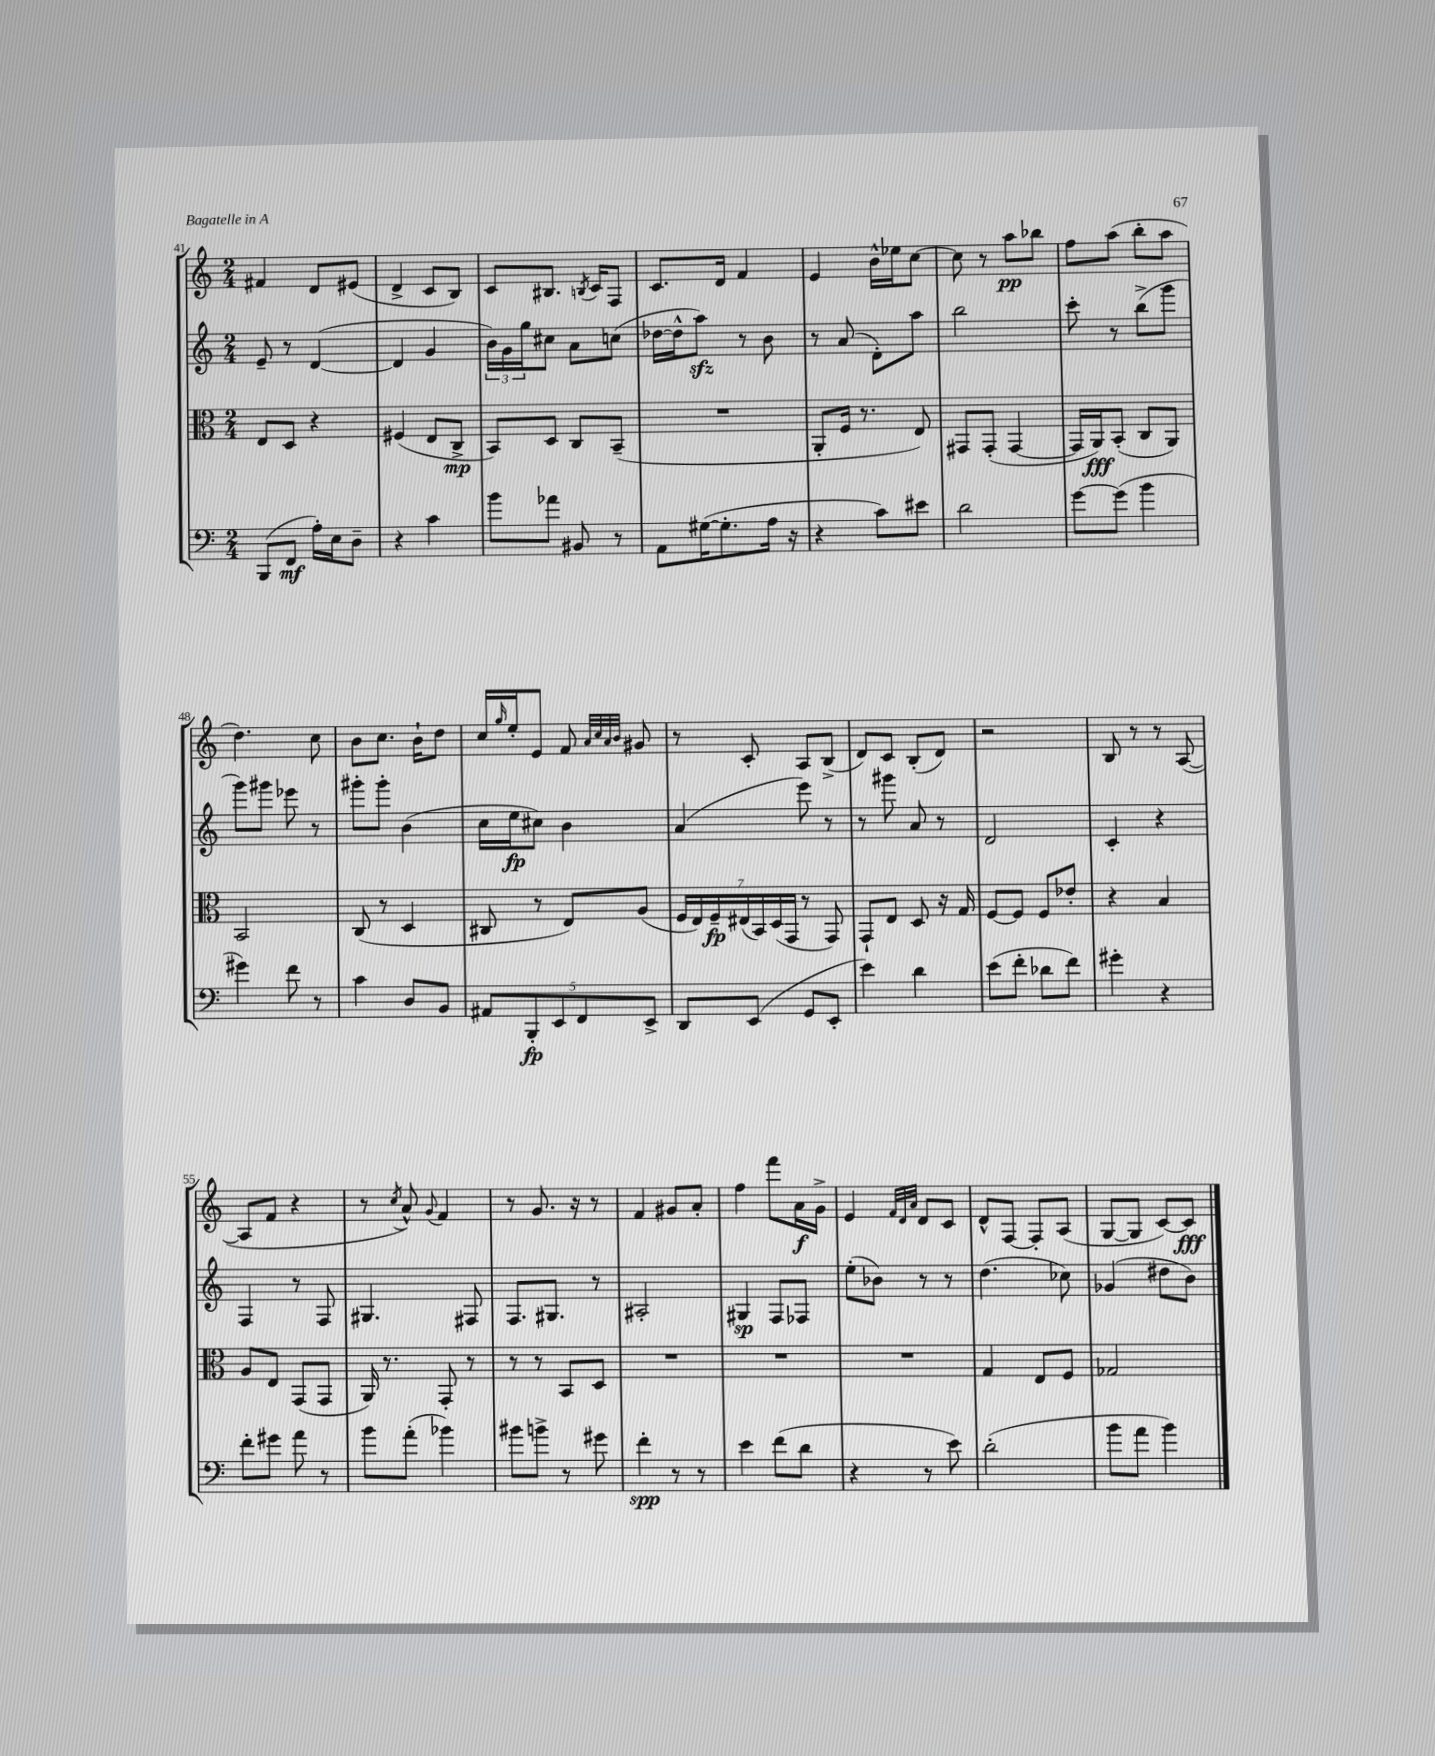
<<
\new StaffGroup <<
\new Staff = "s0" {
    \clef treble \key c \major \numericTimeSignature \time 2/4
    fis'4 d'8 eis'8( |
    d'4-> c'8 b8) |
    c'8 bis8. \acciaccatura { b8 } c'16 f8 |
    c'8. d'16 f'4 |
    e'4 b'16-^ ees''16 c''8~ |
    c''8 r8 a''8\pp bes''8 |
    f''8 a''8( b''8-. a''8 |
    d''4.) c''8 |
    b'8 c''8. b'16-! d''8 |
    c''16 \grace { g''16 } e''16-. e'8 f'8 \grace { a'32 c''32 a'32 b'32 } gis'8 |
    r8 c'8-. a8 b8->( |
    d'8) c'8 b8-.( d'8) |
    r2 |
    b8 r8 r8 a8~( |
    a8 f'8 r4 |
    r8 \acciaccatura { c''8 } a'8-^) \appoggiatura { g'8 } f'4 |
    r8 g'8. r16 r8 |
    f'4 gis'8 a'8-. |
    f''4 f'''8 a'16\f g'16-> |
    e'4 \grace { f'32 d'32 a'32 } d'8 c'8 |
    d'8-^ f8~ f8-. a8( |
    g8~ g8 c'8~) c'8\fff \bar "|." |
}
\new Staff = "s1" {
    \clef treble \key c \major \numericTimeSignature \time 2/4
    e'8-- r8 d'4~( |
    d'4 g'4 |
    \tuplet 3/2 { b'16) g'16 g''16 } cis''8 a'8 c''8( |
    des''16~ des''16-^ a''8\sfz) r8 b'8 |
    r8 a'8( d'8-.) a''8 |
    b''2 |
    c'''8-. r8 b''8->( g'''8 |
    g'''8) gis'''8 ees'''8 r8 |
    gis'''8-. gis'''8-. b'4( |
    c''16 e''16\fp cis''8) b'4 |
    a'4( e'''8) r8 |
    r8 gis'''8 a'8 r8 |
    d'2 |
    c'4-. r4 |
    f4 r8 f8 |
    gis4. fis8 |
    f8. gis8. r8 |
    ais2-. |
    gis4\sp f8 fes8 |
    e''8-.( bes'8) r8 r8 |
    d''4.( ces''8) |
    ges'4( dis''8 b'8) \bar "|." |
}
\new Staff = "s2" {
    \clef alto \key c \major \numericTimeSignature \time 2/4
    e8 d8 r4 |
    fis4( e8 c8->\mp |
    b,8) d8 c8 b,8--( |
    R2 |
    a,8-. f16 r8. e8) |
    gis,8 gis,8-.( gis,4~ |
    gis,16 a,16\fff) b,8-.( c8 a,8) |
    b,2 |
    c8( r8 d4 |
    cis8 r8 e8) a8( |
    \tuplet 7/4 { f16 e16) f16--\fp eis16( b,16) d16( g,16 } r8 g,8) |
    g,8-! e8 d8 r16 g16 |
    f8~ f8 f8 ees'8-. |
    r4 b4 |
    a8 e8 g,8( g,8 |
    a,16) r8. g,8-. r8 |
    r8 r8 b,8 d8 |
    R2 |
    R2 |
    R2 |
    g4 e8 f8 |
    ges2 \bar "|." |
}
\new Staff = "s3" {
    \clef bass \key c \major \numericTimeSignature \time 2/4
    b,,8( f,8\mf a16-.) e16 d8-- |
    r4 c'4 |
    b'8 aes'8 bis,8 r8 |
    a,8 gis16~( gis8.-. a16 r16 |
    r4 c'8) eis'8 |
    d'2 |
    g'8~ g'8( b'4 |
    gis'4) f'8 r8 |
    c'4 d8 b,8 |
    \tuplet 5/4 { ais,8 b,,8-.\fp e,8 f,8 e,8-> } |
    d,8 e,8( g,8 e,8-. |
    e'4) d'4 |
    e'8( f'8-. des'8 f'8) |
    gis'4-. r4 |
    f'8-. gis'8 a'8 r8 |
    b'8 a'8-.( bes'4) |
    bis'8 b'8-> r8 gis'8 |
    f'4-.\spp r8 r8 |
    e'4 f'8( d'8 |
    r4 r8 e'8) |
    d'2-.( |
    b'8 a'8 b'4) \bar "|." |
}
>>
>>
\layout { \context { \Score currentBarNumber = #41 } }
